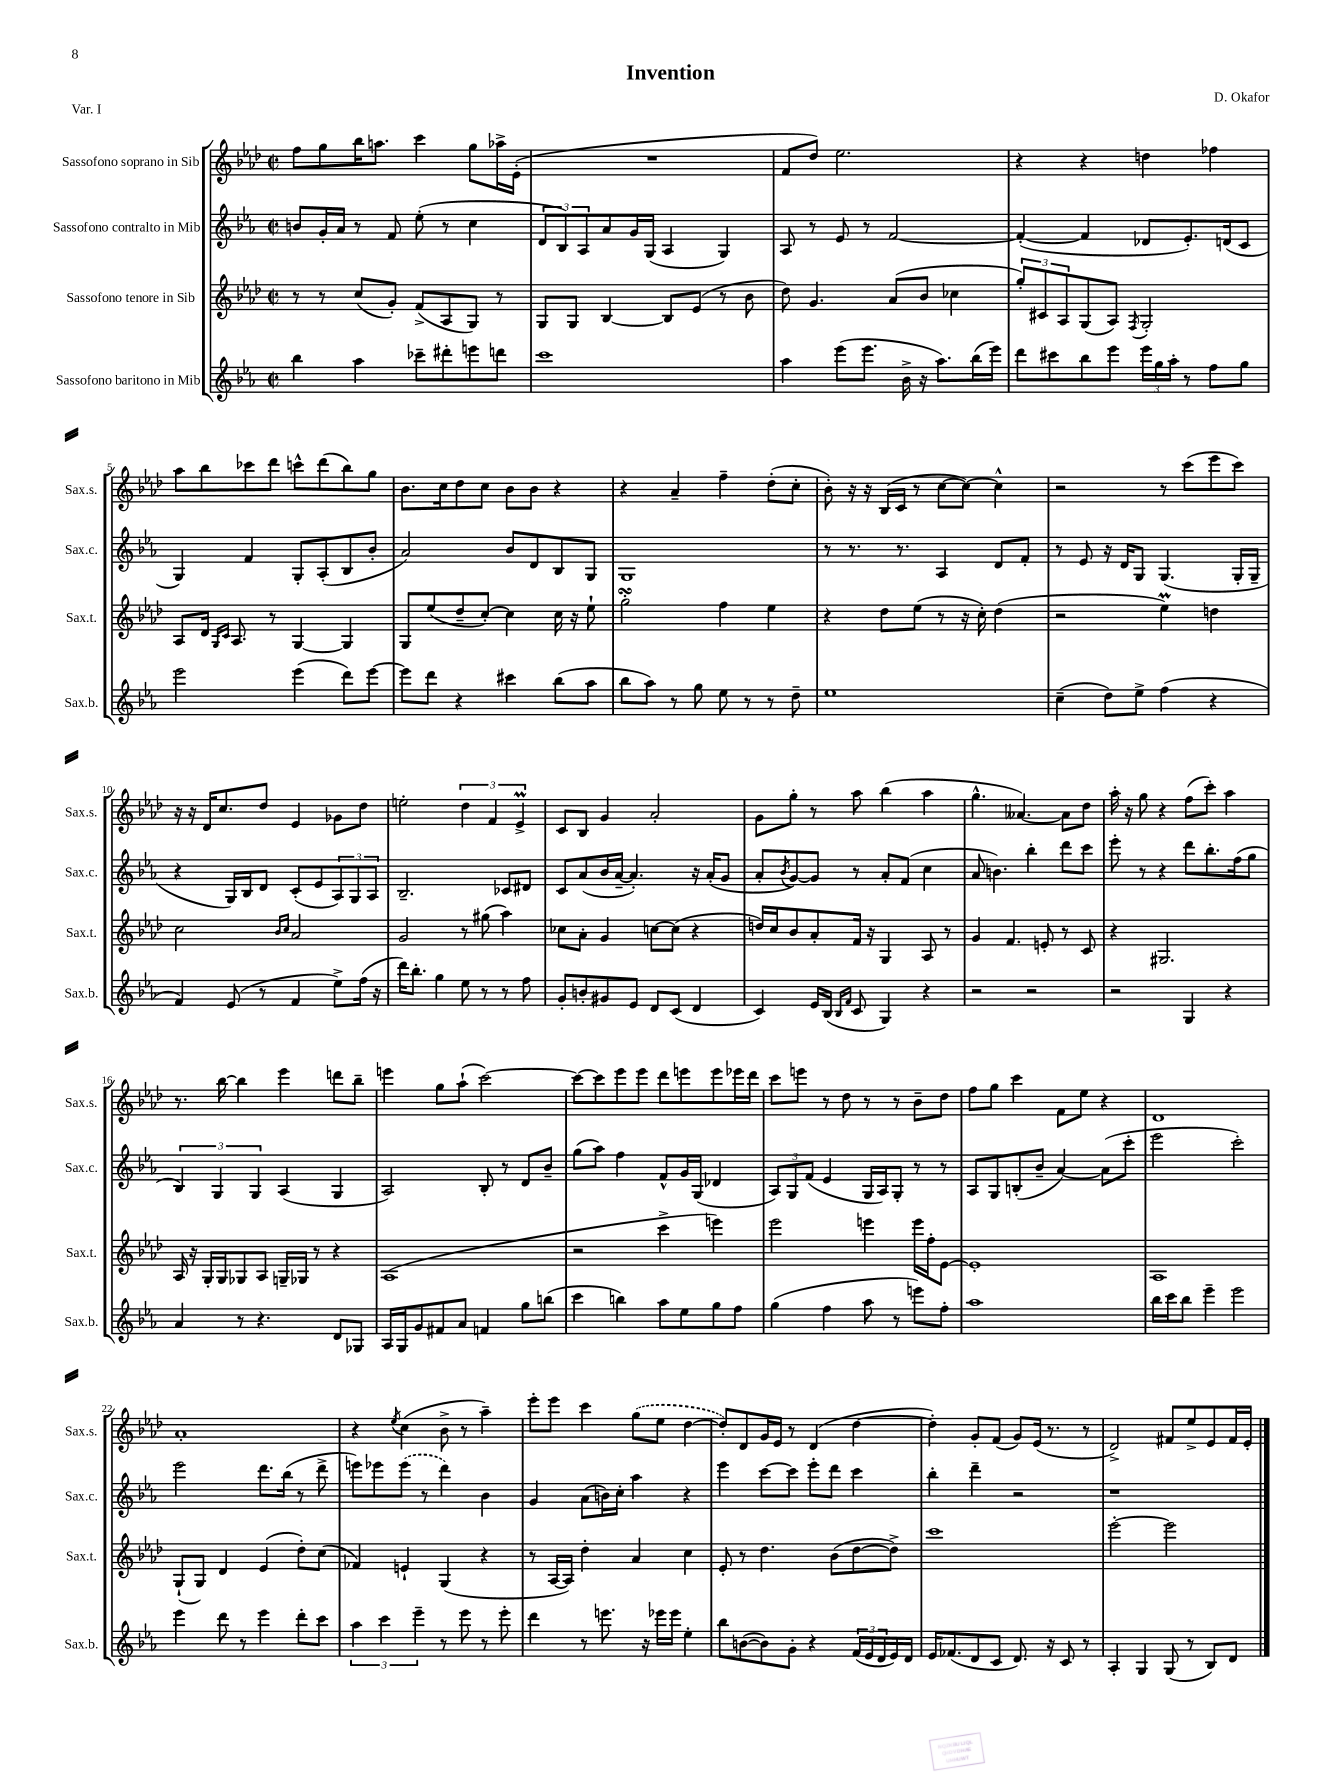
\header { title = "Invention" composer = "D. Okafor" piece = "Var. I" }
<<
\new StaffGroup <<
\new Staff = "s0" \with { instrumentName = "Sassofono soprano in Sib" shortInstrumentName = "Sax.s." } {
    \clef treble \key aes \major \defaultTimeSignature \time 2/2
    f''8 g''8 bes''16 a''8. c'''4 g''8 aes''16-> ees'16-.( |
    R1 |
    f'8 des''8) ees''2. |
    r4 r4 d''4 fes''4 |
    aes''8 bes''8 ces'''8 des'''8 c'''8-^ des'''8( bes''8) g''8 |
    bes'8. c''16 des''8 c''8 bes'8 bes'8 r4 |
    r4 aes'4-- f''4-- des''8-.( c''8-. |
    bes'8-.) r16 r16 bes16( c'16 r8 c''8~ c''8~) c''4-^ |
    r2 r8 c'''8( ees'''8 c'''8) |
    r16 r16 des'16 c''8. des''8 ees'4 ges'8 des''8 |
    e''2-. \tuplet 3/2 { des''4 f'4 ees'4->\prall } |
    c'8 bes8 g'4 aes'2-. |
    g'8 g''8-. r8 aes''8 bes''4( aes''4 |
    g''4.-^ aeses'4.~) aeses'8 des''8 |
    aes''16-. r16 g''8 r4 f''8( c'''8-.) aes''4 |
    r8. bes''16~ bes''4 ees'''4 d'''8 bes''8-- |
    e'''4 g''8 aes''8-!( c'''2~) |
    c'''8~ c'''8 ees'''8 ees'''8 des'''8 e'''8 e'''8 ees'''16 des'''16 |
    c'''8 e'''8 r8 des''8 r8 r8 bes'8-- des''8 |
    f''8 g''8 c'''4 f'8 ees''8 r4 |
    des'1 |
    aes'1-. |
    r4 \acciaccatura { ees''8 } c''4( bes'8-> r8 aes''4--) |
    ees'''8-. ees'''8 c'''4 \once \slurDashed g''8( ees''8 des''4~ |
    des''8-.) des'8 g'16 ees'16 r8 des'4( des''4~ |
    des''4-.) g'8-. f'8( g'8) ees'16( r8. r8 |
    des'2->) fis'8 ees''8-> ees'8 fis'16 ees'16-. \bar "|." |
}
\new Staff = "s1" \with { instrumentName = "Sassofono contralto in Mib" shortInstrumentName = "Sax.c." } {
    \clef treble \key ees \major \defaultTimeSignature \time 2/2
    b'8 g'16-. aes'16 r8 f'8 ees''8-.( r8 c''4 |
    \tuplet 3/2 { d'8 bes8) aes8 } aes'8 g'16 g16( aes4 g4) |
    aes8 r8 ees'8 r8 f'2~ |
    f'4~-.( f'4 des'8 ees'8.-.) d'16( c'8 |
    g4) f'4 g8-. aes8-.( bes8 bes'8-. |
    aes'2) bes'8 d'8 bes8 g8 |
    g1 |
    r8 r8. r8. aes4 d'8 f'8-. |
    r8 ees'8 r16 d'16 g8 g4.( g16-. g16-- |
    r4 g16) bes16 d'8 c'8-.( ees'8 \tuplet 3/2 { aes8) g8 aes8 } |
    bes2.-- ces'8 dis'8 |
    c'8 aes'8( bes'16 aes'16~-- aes'4.-.) r16 aes'16-.( g'8 |
    aes'8-. \acciaccatura { bes'8 } g'8~) g'8 r8 aes'8-. f'8( c''4 |
    aes'8 b'4.) bes''4-. d'''8 c'''8 |
    ees'''8-. r8 r4 d'''8 bes''8.-. f''16( g''8 |
    \tuplet 3/2 { bes4) g4 g4 } aes4( g4 |
    aes2) bes8-. r8 d'8 bes'8-- |
    g''8( aes''8) f''4 f'8-^ g'16 g16( des'4 |
    \tuplet 3/2 { aes8) g8 f'8( } ees'4 g16 aes16) g8-. r8 r8 |
    aes8 g8 b8-.( bes'8-- aes'4~) aes'8( c'''8-. |
    ees'''2 c'''2-.) |
    ees'''2 d'''8. bes''16( r8 d'''8-> |
    e'''8) ees'''8 \once \slurDashed ees'''8( r8 d'''4) bes'4 |
    g'4 aes'8( b'16) c''16-. aes''4 r4 |
    ees'''4 c'''8~ c'''8 ees'''8-. d'''8 c'''4 |
    bes''4-. d'''4-- r2 |
    r1 \bar "|." |
}
\new Staff = "s2" \with { instrumentName = "Sassofono tenore in Sib" shortInstrumentName = "Sax.t." } {
    \clef treble \key aes \major \defaultTimeSignature \time 2/2
    r8 r8 c''8( g'8-.) f'8->( aes8 g8) r8 |
    g8 g8 bes4~ bes8 ees'8( r8 bes'8 |
    des''8) g'4. aes'8( bes'8 ces''4 |
    \tuplet 3/2 { g''8-.) cis'8 aes8 } g8( aes8) \acciaccatura { f8 } g2-. |
    aes8 des'16 \grace { g16 c'16 } aes8. r8 g4~ g4 |
    g8 ees''8( des''8-- c''8~-.) c''4 c''16 r16 ees''8-! |
    g''2-.\turn f''4 ees''4 |
    r4 des''8 ees''8( r8 r16 c''16-.) des''4( |
    r2 ees''4\prall) d''4 |
    c''2 \grace { bes'16 c''16 } aes'2 |
    g'2 r8 gis''8( aes''4) |
    ces''8 aes'8-. g'4 c''8~ c''8( r4 |
    d''16) c''16 bes'8 aes'8-. f'16 r16 g4 aes8 r8 |
    g'4 f'4. e'8-. r8 c'8 |
    r4 gis2. |
    aes16 r16 g16-. g16 ges8 aes8 g16-- ges16 r8 r4 |
    aes1( |
    r2 c'''4-> e'''4) |
    ees'''2 e'''4 e'''16 f''16-. ees'8~ |
    ees'1-. |
    aes1 |
    g8-!( g8) des'4 ees'4( des''8-.) c''8( |
    fes'4) e'4-! g4( r4 |
    r8 aes16~ aes16) des''4-. aes'4 c''4 |
    ees'8-. r8 des''4. bes'8( des''8~ des''8->) |
    c'''1 |
    ees'''2~-. ees'''2 \bar "|." |
}
\new Staff = "s3" \with { instrumentName = "Sassofono baritono in Mib" shortInstrumentName = "Sax.b." } {
    \clef treble \key ees \major \defaultTimeSignature \time 2/2
    bes''4 aes''4 ces'''8-- dis'''8-. e'''8 d'''8 |
    c'''1 |
    aes''4 ees'''8( ees'''8. bes'16-> r16 aes''8.) bes''16( ees'''16) |
    d'''8 cis'''8 bes''8 ees'''8 \tuplet 3/2 { ees'''16 g''16 aes''16-. } r8 f''8 g''8 |
    ees'''2 ees'''4( d'''8) ees'''8~ |
    ees'''8 d'''8 r4 cis'''4 bes''8( aes''8 |
    bes''8 aes''8) r8 g''8 ees''8 r8 r8 d''8-- |
    ees''1 |
    c''4--( d''8) ees''8-> f''4( r4 |
    f'4) ees'8( r8 f'4 ees''8->) f''16( r16 |
    d'''16) bes''8.-. g''4 ees''8 r8 r8 f''8 |
    g'8-. b'8-. gis'8 ees'8 d'8 c'8( d'4 |
    c'4) ees'16 bes16( \grace { bes16 f'16 } c'8 g4) r4 |
    r2 r2 |
    r2 g4 r4 |
    aes'4 r8 r4. d'8 ges8 |
    aes16 g16 g'8 fis'8 aes'8 f'4 g''8 b''8( |
    c'''4 b''4) aes''8 ees''8 g''8 f''8 |
    g''4( f''4 aes''8 r8 e'''8) f''8-. |
    aes''1 |
    bes''16 c'''16 bes''8 ees'''4-- ees'''2 |
    ees'''4 d'''8 r8 ees'''4 d'''8-. c'''8 |
    \tuplet 3/2 { aes''4 c'''4 ees'''4-- } r8 ees'''8 r8 ees'''8-. |
    d'''4 r8 e'''8. r16 ees'''16 ees'''16 ees''4-. |
    bes''8 b'8~( b'8) g'8-. r4 \tuplet 3/2 { f'16( ees'16 d'16 } ees'16) d'16 |
    ees'16 fes'8.( d'8 c'8 d'8.) r16 c'8 r8 |
    aes4-. g4 g8( r8 bes8) d'8 \bar "|." |
}
>>
>>
